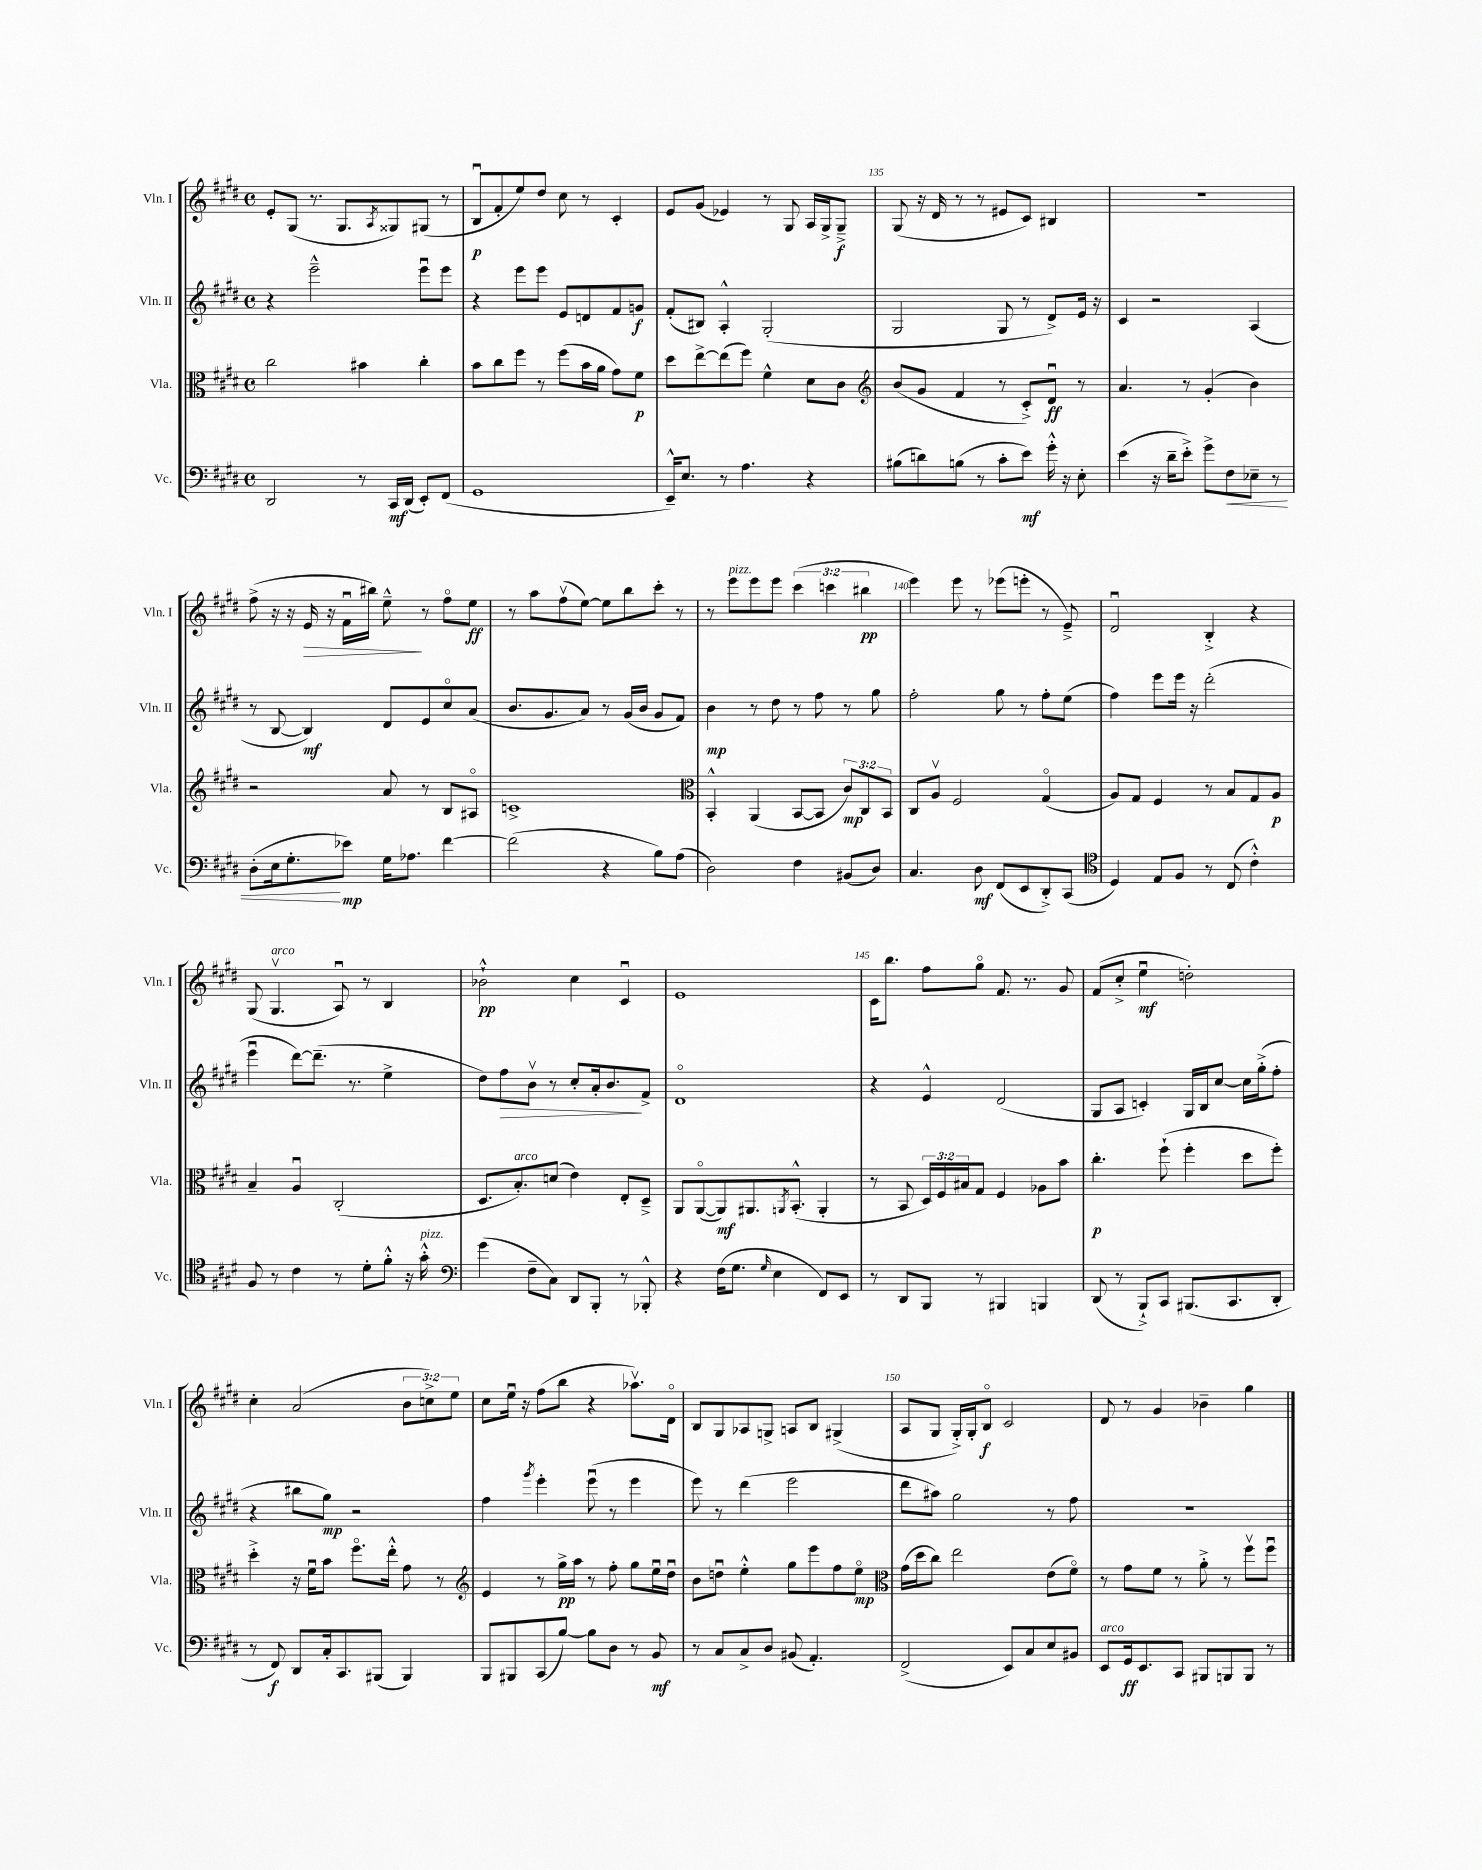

**kern	**kern	**kern	**kern
*staff4	*staff3	*staff2	*staff1
*clefF4	*clefC3	*clefG2	*clefG2
*k[f#c#g#d#]	*k[f#c#g#d#]	*k[f#c#g#d#]	*k[f#c#g#d#]
*M4/4	*M4/4	*M4/4	*M4/4
*met(c)	*met(c)	*met(c)	*met(c)
2DD#	2cc#	4r	8e'
.	.	.	(8G#
.	.	2eee~^^	8.r
.	.	.	8.G#
8r	4b#	.	.
.	.	.	8qA
16CC#	.	.	8G##)
(16DD#	.	.	.
8EE')	4cc#'	8eeeu	(8G#
(8FF#	.	8eee	8r
=	=	=	=
1GG#	8b	4r	8Bu
.	8cc#	.	8f#'
.	8ff#	8eee	8ee)
.	8r	8eee	8dd#
.	(8ff#	8e	8cc#
.	16b	8d	8r
.	16a	.	.
.	8g#)	8f#	4c#'
.	8f#	8g	.
=	=	=	=
16EE~^^)	8dd#	(8f#'	8e
8.E	.	.	.
.	[8ee^	8B#)	(8g#
8r	(8ee]	4A'^^	4e-)
4.A	8ff#)	.	.
.	4f#^^	(2G#'	8r
.	.	.	8G#
4r	8d#	.	16A
.	.	.	16G#^
.	8c#	.	8G#~^
=	=	=	=
*	*clefG2	*	*
(8B#	(8b	2G#	(8G#
8d)	8g#	.	16r
.	.	.	16d#
(8B	4f#	.	8r
8r	.	.	8r
8c#'	8r	8G#	8e#
8e)	8c#'^)	8r	8c#)
16g#'^^	8d#u	8d#^)	4B#
16r	.	.	.
8E'	8r	16e	.
.	.	16r	.
=	=	=	=
(4e	4.a	4c#	1r
16r	.	2r	.
16d#~	.	.	.
8e'^)	8r	.	.
8g#^	(4g#'	.	.
8F#	.	.	.
8E-~	4b)	(4A	.
8r	.	.	.
=	=	=	=
(8D#'	2r	8r	(8ff#^
16E	.	[8B	16r
8.G#'	.	.	16r
.	.	4B])	16e
.	.	.	16r
8e-)	.	.	16f#u
.	.	.	16bb#)
16G#	8a	8d#	8ee~^^
8.A-	.	.	.
.	8r	8e	8r
[4f#	8B	8cc#o	8ff#o
.	8A#o	(8a	8ee
=	=	=	=
(2f#]	1c^	8.b	8r
.	.	.	8aa
.	.	8.g#	.
.	.	.	(8ff#v
.	.	8a)	[8ee)
4r	.	8r	8ee]
.	.	(16g#	8bb
.	.	16b	.
8B)	.	8g#	8ccc#'
(8A	.	8f#)	8r
=	=	=	=
*	*clefC3	*	*
2D#)	4BB'^^	4b	8r
.	.	.	8eee
.	(4AA	8r	8eee
.	.	8dd#	8eee
4F#	[8BB	8r	(6ccc#
.	8BB]	8ff#	.
.	.	.	6ccc
(8BB#	12c#)	8r	.
.	12C#	.	6bb#
8D#)	.	8gg#	.
.	12BB	.	.
=	=	=	=
4.C#	8C#	2ff#'	4eee)
.	8Av	.	.
.	2F#	.	8eee
8D#	.	.	8r
(8FF#	.	8gg#	(8eee-
8EE	.	8r	8eee'
8DD#'^)	(4G#o	8ff#'	8r
(8CC#	.	(8ee	8e~^)
=	=	=	=
*clefC4	*	*	*
4D#)	8A)	4ff#)	2d#u
.	8G#	.	.
8E	4F#	8eee	.
8F#	.	16eee	.
.	.	16r	.
8r	8r	(2ddd#'	4B'^
(8C#	8B	.	.
4c#'^^)	8G#	.	4r
.	8A	.	.
=	=	=	=
8F#	4B~	4eeeu	(8G#
8r	.	.	4.G#v
4c#	4Au	[8ddd#)	.
.	.	(8.ddd#~]	.
8r	(2C#'	.	8Au)
.	.	8.r	.
8d#'	.	.	8r
8f#'^^	.	4ee^	4B
16r	.	.	.
16g#'^^	.	.	.
=	=	=	=
*clefF4	*	*	*
(4g#	8.D#	8dd#)	2b-`^^
.	.	8ff#	.
.	8.B')	.	.
8F#~	.	8bv	.
8C#)	(8d	8r	.
8DD#	4e)	8cc#'	4cc#
8BBB'	.	16a'	.
.	.	8.b	.
8r	8E'	.	4c#u
8BBB-'^^	8D#~^	8f#^	.
=	=	=	=
4r	8AA	1d#o	1e
.	([8AAo	.	.
(16F#	8AA])	.	.
8.G#	.	.	.
.	8.AA#	.	.
16qqG#	.	.	.
4E	.	.	.
.	8qAA	.	.
.	(8.BB'^^	.	.
8FF#)	4AA'	.	.
8EE	.	.	.
=	=	=	=
8r	8r	4r	16c#
.	.	.	8.bb
8DD#	8BB	.	.
8BBB	24D#)	4e^^	8ff#
.	24F#	.	.
.	24B#	.	.
8r	8G#	.	8gg#o
4BBB#	4F#	(2d#	8.f#
.	.	.	8.r
4BBB	8A-	.	.
.	8b	.	8g#
=	=	=	=
(8DD#	4.cc#'	8G#	(8f#
8r	.	8A	8cc#'^
8BBB`^)	.	4c')	4eeu
8CC#	(8ff#`	.	.
(8.BBB#	4ff#'	16G#	2dd')
.	.	16B	.
.	.	[8cc#	.
8.CC#	.	.	.
.	8dd#	16cc#]	.
.	.	(16gg#'^	.
8DD#'	8ff#')	8ff#'	.
=	=	=	=
8r	4dd#'^	4r	4cc#'
8FF#)	.	.	.
8DD#	16r	8bb#	(2a
.	16f#u	.	.
16C#'	8b	8gg#)	.
8.CC#	.	.	.
.	8.ff#o	2r	.
(8BBB#	.	.	.
.	16ee'^^	.	.
4BBB#)	8g#	.	12b
.	.	.	12cc^)
.	8r	.	.
.	.	.	12ee
=	=	=	=
*	*clefG2	*	*
8BBB	4e	4ff#	8cc#
8BBB#	.	.	16eeu
.	.	.	16r
.	.	8qggg#	.
(8CC#	8r	4eee'	(8ff#
[8B)	16gg#^	.	8bb
.	16aa	.	.
8B]	8r	(8eeeu	4r
8D#	8ff#'	8r	.
8r	8gg#	4eee	8.aa-v)
8BB	16eeu	.	.
.	16dd#u	.	16d#o
=	=	=	=
8r	8b	8eee)	8B
8C#	8ddu	8r	8G#
8C#^	4ee'^^	(4ddd#	8A-
8D#	.	.	8G^
(8BB#	8gg#	2eee	8A
4.AA')	8eee	.	8B
.	8ff#	.	(4G#^
.	8eeo	.	.
=	=	=	=
*	*clefC3	*	*
(2FF#^	(16g#	8ddd#	8A
.	16dd#	.	.
.	8cc#)	8aa#)	8G#
.	2ee	2gg#	16G#'^)
.	.	.	16G#'
.	.	.	8Bo
8EE)	.	.	2c#
8C#	.	.	.
8E	(8e	8r	.
8BB#	8f#o)	8ff#	.
=	=	=	=
8EE	8r	1r	8d#
16GG#	8g#	.	8r
8.EE	.	.	.
.	8f#	.	4g#
8CC#	8r	.	.
8BBB#	8a'^	.	4b-~
8BBB	8r	.	.
8BBB	8ff#v	.	4gg#
8r	8ff#u	.	.
==	==	==	==
*-	*-	*-	*-
